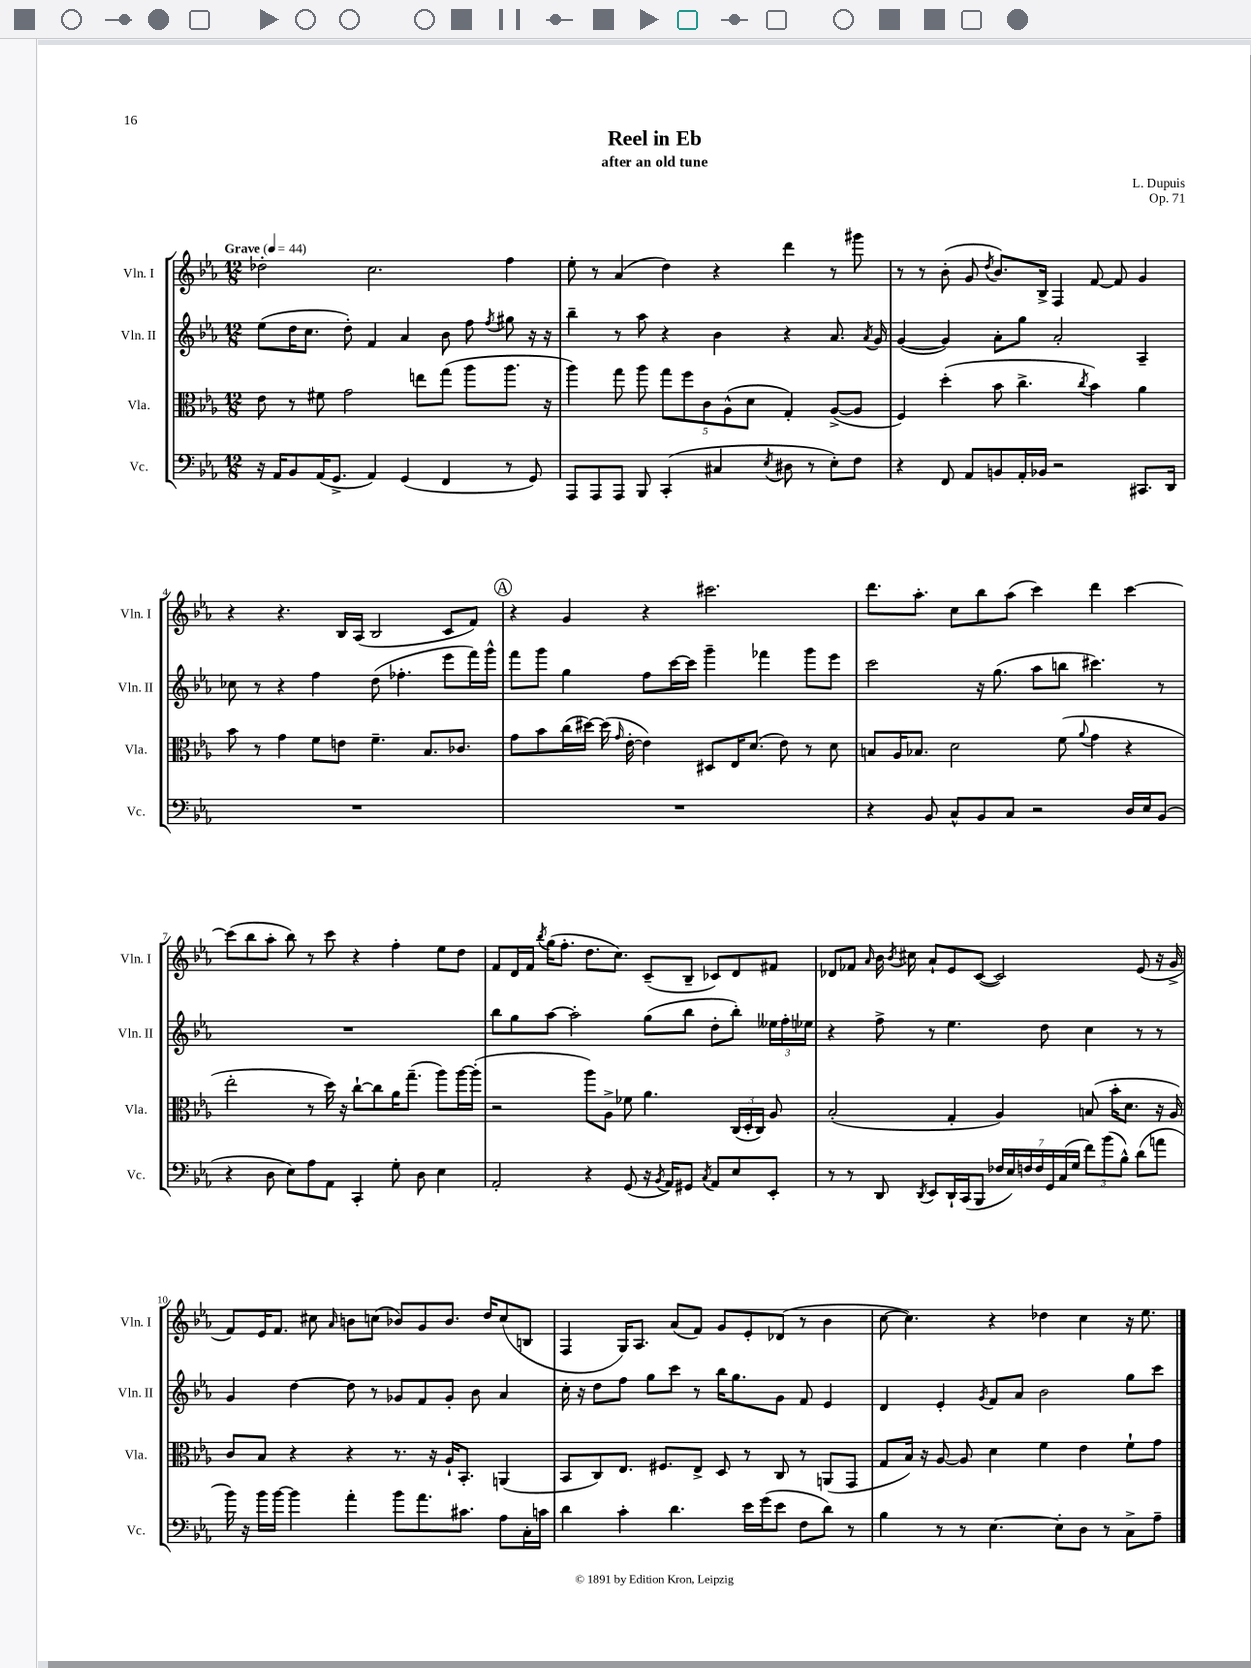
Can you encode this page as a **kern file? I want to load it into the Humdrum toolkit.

**kern	**kern	**kern	**kern
*staff4	*staff3	*staff2	*staff1
*clefF4	*clefC3	*clefG2	*clefG2
*k[b-e-a-]	*k[b-e-a-]	*k[b-e-a-]	*k[b-e-a-]
*M12/8	*M12/8	*M12/8	*M12/8
*MM44	*MM44	*MM44	*MM44
16r	8e-\	(8ee-\L	2dd-'\
16AA-/LK	.	.	.
8BB-/	8r	16dd\K	.
.	.	8.cc\J	.
(16AA-/K	8f#\	.	.
8.GG^/J	.	.	.
.	2g\	8dd'\)	.
4AA-/)	.	4f/	2.cc\
(4GG/	.	4a-/	.
.	8ee\L	.	.
4FF/	(8gg\J	8b-\	.
.	8aa-\L	8ff\	.
.	.	8qff/	.
8r	8.aa-\J	8gg#\	4ff\
8GG/)	.	16r	.
.	16r	16r	.
=	=	=	=
8AAA-/L	4aa-\)	4bb-~\	8ee-'\
8AAA-/	.	.	8r
8AAA-/J	8gg\	8r	(4a-/
8BBB-/	8aa-\	8aa-\	.
(4CC'/	10gg\L	4r	4dd\)
.	10ff\	.	.
.	10c\	.	.
4C#/	.	4b-\	4r
.	(10A-^^\	.	.
.	10d\J	.	.
8qE-/	.	.	.
8D#\	4G'/)	4r	4ddd\
8r	.	.	.
8E-'\L)	([8A-^/L	8.a-/	8r
8F\J	8A-/]J	.	8ggg#\
.	.	8qa-/	.
.	.	16g/	.
=	=	=	=
4r	4F/)	([4g/	8r
.	.	.	8r
8FF/	(4dd'\	4g/])	(8b-'\
8AA-/L	.	.	8g/
.	.	.	8qdd/
8BB/	8b-\	8a-'\L	8.b-/L)
16AA-'/L	4.cc^\	8gg\J	.
16BB-/JJ	.	.	16B-^/Jk
2r	.	2a-'/	4F/
.	8qcc/	.	.
.	4b-\)	.	[8f/
.	.	.	8f/]
8.CC#/L	4a-\	4A-~/	4g/
16DD/Jk	.	.	.
=	=	=	=
1.r	8b-\	8cc-\	4r
.	8r	8r	.
.	4g\	4r	4.r
.	8f\L	4ff\	.
.	8e\J	.	16B-/LL
.	.	.	(16A-/JJ
.	4.f~\	(8dd\	2B-/
.	.	4.ff-'\	.
.	8.B-/L	.	.
.	.	8eee-\L	8c/L
.	8.c-/J	.	.
.	.	16fff\L)	8f/J)
.	.	16ggg^^\JJ	.
=	=	=	=
1.r	8g\L	8fff\L	4r
.	8b-\	8ggg\J	.
.	(16cc\L	4gg\	4g/
.	[16dd#\JJ)	.	.
.	(16dd#\]	.	.
.	16qqg/	.	.
.	[16e-'\	.	.
.	4e-\])	8ff\L	4r
.	.	[16ccc\L	.
.	.	16ccc\]JJ	.
.	8D#/L	4ggg~\	2.ccc#\
.	16E-/K	.	.
.	(8.d/J	.	.
.	.	4fff-\	.
.	8e-\)	.	.
.	8r	8ggg\L	.
.	8d\	8eee-\J	.
=	=	=	=
4r	8B/L	2ccc\	8.ddd\L
.	16A-/K	.	.
.	8.B-/J	.	8.aa-'\J
8BB-/	.	.	.
8C^^/L	2d\	.	8cc\L
8BB-/	.	16r	8bb-\
.	.	(8.gg\	.
8C/J	.	.	(8aa-\J
2r	.	8aa-\L	4ccc\)
.	(8f\	8bb\J	.
.	8qqa-/	.	.
.	4g\	4.ccc#\)	4ddd\
16D/LL	4r	.	[4ccc\
16E-/J	.	.	.
(8BB-/J	.	8r	.
=	=	=	=
4r	2ee-'\	1.r	(8ccc\]L
.	.	.	8bb-\
8D\	.	.	8aa-'\J
8E-\L)	.	.	8bb-\)
8A-\	8r	.	8r
8AA-\J	16dd\)	.	8ccc\
.	16r	.	.
4CC'/	[8cc`\L	.	4r
.	8cc\]	.	.
8G'\	16a-\K	.	4ff'\
.	(8.gg~\J	.	.
8D\	.	.	.
4E-\	8aa-\L)	.	8ee-\L
.	[16aa-\L	.	8dd\J
.	(16aa-'\]JJ	.	.
=	=	=	=
2AA-'/	2r	8bb-\L	8f/L
.	.	8gg\	16d/L
.	.	.	16f/JJ
.	.	.	8qbb-/
.	.	[8aa-\J	(16gg\LK
.	.	.	8.ff'\J
.	.	2aa-'\]	.
4r	8aa-\L)	.	8.dd\L
.	8A-^\J	.	.
.	.	.	8.cc\J)
(8GG/	8f-\	.	.
16r	4.a-\	(8gg\L	(8c~/L
8qBB-/	.	.	.
16AA-/LK)	.	.	.
8GG#/J	.	8bb-\J	8B-~/J
8qC/	.	.	.
8AA-/L	.	8dd'\L	8c-/L)
8E-/	(24C/LL	8bb-'\J)	8d/
.	24D'/	.	.
.	24C/JJ)	.	.
8EE-'/J	8A-/	24ee--\LL	8f#/J
.	.	24ff'\	.
.	.	24ee-\JJ	.
=	=	=	=
8r	(2B-'/	4r	8d-/L
8r	.	.	8f-/J
.	.	.	16qqa-/
8DD/	.	8ff^\	16b-\
.	.	.	8qb-/
.	.	.	16cc#\
8qDD/	.	.	.
8EE-/L	.	8r	8a-`/L
16DD`/L	4G'/	4.ee-\	8e-/
(16CC/J	.	.	.
8BBB-/J	.	.	([8c/J
28F-/LL	4A-/)	.	2c/])
28E-/)	.	.	.
28F/	.	.	.
28F/	.	.	.
.	.	8dd\	.
28GG/	.	.	.
(28C/	.	.	.
28G/JJ	.	.	.
12f\L)	(8B/	4cc\	.
(12b-\	.	.	.
.	16b-'\LK	.	.
12B-^^\J)	.	.	.
.	8.d\J	.	.
(8d\L	.	8r	(8e-/
8a\J	16r	8r	16r
.	16A-/)	.	16g^/
=	=	=	=
16b-\)	8c/L	4g/	8f/L)
16r	.	.	.
16b-\LL	8B-/J	.	16e-/K
[16b-\JJ	.	.	8.f/J
4b-\]	4r	[4dd\	.
.	.	.	8cc#\
.	.	.	16qqa-/
4a-'\	4r	8dd\]	8b\L
.	.	8r	(8cc\J
8b-\L	8.r	8g-/L	8b-/L)
8.a-\	.	8f/	8g/
.	16r	.	.
.	16A-`/LK	8g-'/J	8.b-/J
8.c#\J	8.BB-'/J	.	.
.	.	8b-\	.
.	.	.	16dd/LK
8A-\L	(4AA/	4a-/	(8cc/
16C'\L	.	.	8B/J
16c\JJ	.	.	.
=	=	=	=
4d\	8BB-/L	16cc'\	4F/
.	.	16r	.
.	8C/)	8dd\L	.
4c'\	8.E-/J	8ff\J	16G/LK)
.	.	.	8.A-/J
.	.	8gg\L	.
.	8.F#/L	.	.
4.d\	.	8ccc\J	(8a-/L
.	8E-^/J	8r	8f/J)
.	8D/	16bb-\LK	8g/L
.	.	8.gg\	.
16e-\LL	8r	.	8e-'/
(16g\J	.	.	.
8e-\J	8C/	8g\J	(8d-/J
8F\L	8r	8f/	8r
8d\J)	(8AA/L	4e-/	4b-\
8r	8GG/J	.	.
=	=	=	=
4B-\	8G/L	4d/	[8cc\
.	16B-/Jk)	.	4.cc\])
.	16r	.	.
8r	[8A-/	4e-'/	.
8r	8A-/]	.	.
.	.	8qg/	.
[4.E-\	4d\	8f/L	4r
.	.	8a-/J	.
.	4f\	2b-\	4dd-\
8E-'\]L	.	.	.
8D\J	4e-\	.	4cc\
8r	.	.	.
8C^\L	8f`\L	8gg\L	16r
.	.	.	8.ee-\
8A-~\J	8g\J	8ccc\J	.
==	==	==	==
*-	*-	*-	*-
